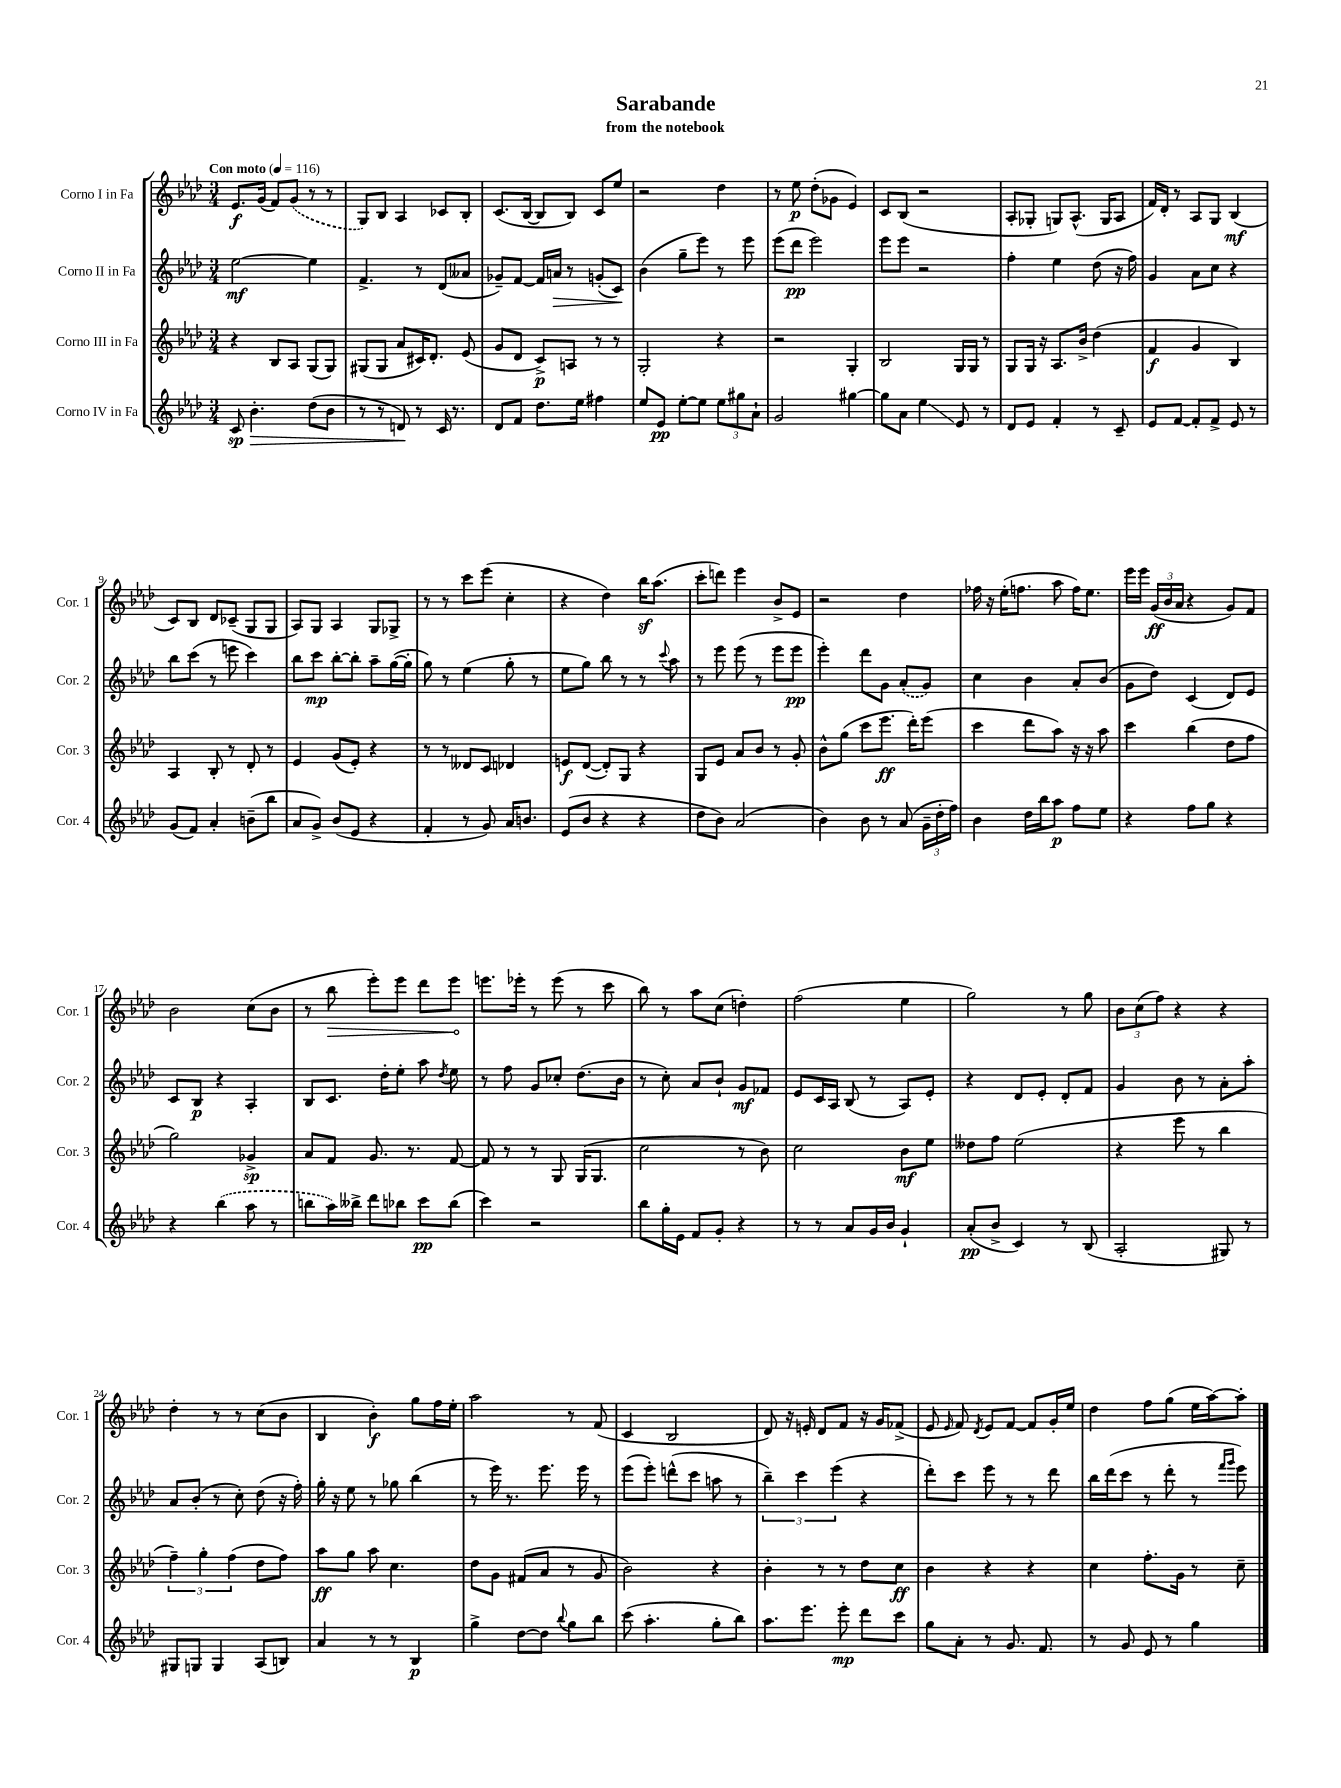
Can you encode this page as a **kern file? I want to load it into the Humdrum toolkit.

**kern	**kern	**kern	**kern
*staff4	*staff3	*staff2	*staff1
*clefG2	*clefG2	*clefG2	*clefG2
*k[b-e-a-d-]	*k[b-e-a-d-]	*k[b-e-a-d-]	*k[b-e-a-d-]
*M3/4	*M3/4	*M3/4	*M3/4
*MM116	*MM116	*MM116	*MM116
8c/	4r	[2ee-\	8.e-/L
4.b-'\	.	.	.
.	.	.	(16g/Jk
.	8B-/L	.	8f/L)
.	8A-/J	.	(8g/J
(8dd-\L	(8G/L	4ee-\]	8r
8b-\J	8G/J)	.	8r
=	=	=	=
8r	(8G#/L	4.f^/	8G/L)
8r	8G#/J	.	8B-/J
8d/)	8a-/L	.	4A-/
8r	16c#/K)	8r	.
.	8.d-'/J	.	.
16c/	.	(8d-/L	8c-/L
8.r	.	.	.
.	(8e-/	8a--/J	8B-'/J
=	=	=	=
8d-/L	8g/L	8g-~/L)	(8.c/L
8f/J	8d-/J	[8f/J	.
.	.	.	[16B-/Jk
8.dd-\L	8c^/L)	16f/]LL	8B-/]L
.	.	16a/JJ	.
.	8A/J	8r	8B-/J)
16ee-\Jk	.	.	.
4ff#\	8r	(8g'/L	8c/L
.	8r	8c/J)	8ee-/J
=	=	=	=
8ee-/L	2G'/	(4b-\	2r
8e-/J	.	.	.
[8ee-'\L	.	8gg~\L	.
8ee-\]J	.	8eee-\J)	.
12ee-\L	4r	8r	4dd-\
12gg#\	.	.	.
.	.	8eee-\	.
12a-`\J	.	.	.
=	=	=	=
2g/	2r	(8eee-\L	8r
.	.	8ddd-\J	8ee-\
.	.	2eee-\)	(8dd-'\L
.	.	.	8g-\J
[4gg#\	4G'/	.	4e-/)
=	=	=	=
8gg#\]L	2B-/	8eee-\L	8c/L
8a-\J	.	8eee-\J	(8B-/J
4ee-\	.	2r	2r
8e-/	16G/LL	.	.
.	16G/JJ	.	.
8r	8r	.	.
=	=	=	=
8d-/L	8G/L	4ff'\	8A-'/L
8e-/J	16G/Jk	.	8G-'/J
.	16r	.	.
4f'/	8.A-/L	4ee-\	8G/L)
.	.	.	(8.A-^^/J
.	16b-^/Jk	.	.
8r	(4dd-\	(8dd-\	.
.	.	.	16G/LK
8c~/	.	16r	8A-/J
.	.	16ff\)	.
=	=	=	=
8e-/L	4f/	4g/	16f/LL)
.	.	.	16d-'/JJ
[8f/J	.	.	8r
8f'/]L	4g/	8a-\L	8A-/L
8f^/J	.	8cc\J	8G/J
8e-/	4B-/)	4r	(4B-/
8r	.	.	.
=	=	=	=
(8g/L	4A-/	8bb-\L	8c/L)
8f/J)	.	(8ccc\J	8B-/J
4a-'/	8B-'/	8r	8d-/L
.	8r	8eee\	(8c-~/J
(8b~\L	8d-'/	4ccc\)	8G/L
8bb-\J	8r	.	8G/J
=	=	=	=
8a-/L	4e-/	8bb-\L	8A-/L)
8g^/J)	.	8ccc\J	8G/J
(8b-/L	(8g/L	[8bb-'\L	4A-/
8e-/J	8e-'/J)	8bb-'\]J	.
4r	4r	8aa-~\L	8G/L
.	.	([16gg\L	8G-^/J
.	.	16gg'\]JJ	.
=	=	=	=
4f'/	8r	8gg\)	8r
.	8r	8r	8r
8r	8d--/L	(4ee-\	8ccc\L
8g/)	8c/J	.	(8eee-\J
16a-/LK	4d-/	8gg'\	4cc'\
8.b/J	.	.	.
.	.	8r	.
=	=	=	=
(8e-/L	8e/L	8ee-\L	4r
8b-/J	([8d-/J	8gg\J)	.
4r	8d-'/]L)	8bb-\	4dd-\)
.	8G/J	8r	.
4r	4r	8r	16bb-\LK
.	.	.	(8.aa-\J
.	.	8qqccc/	.
.	.	8aa-\	.
=	=	=	=
8dd-\L	8G/L	8r	8ccc'\L
8b-\J)	8e-/J	8eee-\	8ddd\J)
(2a-/	8a-/L	(8eee-\	4eee-\
.	8b-/J	8r	.
.	8r	8eee-\L	8b-^/L
.	8g'/	8eee-\J	8e-/J
=	=	=	=
4b-\)	8b-^^\L	4eee-'\)	2r
.	(8gg\J	.	.
8b-\	8ccc\L	8ddd-\L	.
8r	8.eee-\J	8g\J	.
(8a-/	.	(8a-'/L	4dd-\
.	16ddd-'\LK)	.	.
24g~\LL	(8eee-\J	8g/J)	.
24dd-'\	.	.	.
24ff\JJ)	.	.	.
=	=	=	=
4b-\	4ccc\	4cc\	16ff-\
.	.	.	16r
.	.	.	(16ee-'\LK
.	.	.	8.ff\J
16dd-\LL	8ddd-\L	4b-\	.
16bb-\J	.	.	.
8aa-\J	8aa-\J)	.	8aa-\
8ff\L	16r	8a-'/L	16ff\LK)
.	16r	.	8.ee-\J
8ee-\J	8aa-\	(8b-/J	.
=	=	=	=
4r	4ccc\	8g\L	16eee-\LL
.	.	.	16eee-\JJ
.	.	8dd-\J)	(24g/LL
.	.	.	24b-/
.	.	.	24a-/JJ
8ff\L	(4bb-\	(4c/	4r
8gg\J	.	.	.
4r	8dd-\L	8d-/L)	8g/L)
.	8ff\J	8e-/J	8f/J
=	=	=	=
4r	2gg\)	8c/L	2b-\
.	.	8B-/J	.
(4bb-\	.	4r	.
8aa-\	4g-^/	4A-'/	(8cc\L
8r	.	.	8b-\J
=	=	=	=
8bb\L	8a-/L	8B-/L	8r
16aa-\L)	8f/J	8.c/J	8bb-\
16bb--^\JJ	.	.	.
8ddd-\L	8.g/	.	8eee-'\L)
.	.	16dd-'\LK	.
8bb-\J	.	8ee-'\J	8eee-\J
.	8.r	.	.
8ccc\L	.	8aa-\	8ddd-\L
.	.	8qdd-/	.
(8bb-\J	[8f/	8ee-\	8eee-\J
=	=	=	=
4ccc\)	8f/]	8r	8.eee\L
.	8r	8ff\	.
.	.	.	16eee-'\Jk
2r	8r	8g/L	8r
.	8G/	8cc-'/J	(8eee-\
.	(16G/LK	(8.dd-\L	8r
.	8.G/J	.	.
.	.	.	8ccc\
.	.	16b-\Jk	.
=	=	=	=
8bb-\L	2cc\	8r	8bb-\)
16gg'\L	.	8cc'\)	8r
16e-\JJ	.	.	.
8f/L	.	8a-/L	8aa-\L
8g'/J	.	8b-`/J	(8cc\J
4r	8r	8g/L	4dd'\)
.	8b-\)	8f-/J	.
=	=	=	=
8r	2cc\	8e-/L	(2ff\
8r	.	16c/L	.
.	.	16A-/JJ	.
8a-/L	.	(8B-/	.
16g/L	.	8r	.
16b-/JJ	.	.	.
4g`/	8b-\L	8A-/L)	4ee-\
.	8ee-\J	8e-'/J	.
=	=	=	=
(8a-'/L	8dd--\L	4r	2gg\)
8b-^/J	8ff\J	.	.
4c/)	(2ee-\	8d-/L	.
.	.	8e-'/J	.
8r	.	8d-'/L	8r
(8B-/	.	8f/J	8gg\
=	=	=	=
2A-'/	4r	4g/	12b-\L
.	.	.	(12cc\
.	.	.	12ff\J)
.	8eee-\	8b-\	4r
.	8r	8r	.
8G#/)	4bb-\	8a-'\L	4r
8r	.	8aa-'\J	.
=	=	=	=
8G#/L	6ff~\)	8a-/L	4dd-'\
8G/J	.	(8b-'/J	.
.	6gg'\	.	.
4G/	.	8r	8r
.	(6ff\	.	.
.	.	8cc'\)	8r
(8A-/L	8dd-\L	(8dd-\	(8cc\L
8B/J)	8ff\J)	16r	8b-\J
.	.	16ff'\)	.
=	=	=	=
4a-/	8aa-\L	16gg'\	4B-/
.	.	16r	.
.	8gg\J	8ee-\	.
8r	8aa-\	8r	4b-'\)
8r	4.cc\	8gg-\	.
4B-/	.	(4bb-\	8gg\L
.	.	.	16ff\L
.	.	.	16ee-'\JJ
=	=	=	=
4gg^\	8dd-\L	8r	2aa-\
.	8g\J	16eee-\)	.
.	.	8.r	.
[8dd-\L	(8f#/L	.	.
8dd-\]J	8a-/J	8.eee-\	.
8qqbb-/	.	.	.
8gg\L	8r	.	8r
.	.	16eee-\	.
8bb-\J	8g/	8r	(8f/
=	=	=	=
(8ccc\	2b-\)	(8eee-\L	4c/
4.aa-'\	.	8eee-'\J)	.
.	.	(8ddd^^\L	2B-/
.	.	8ccc\J	.
8gg'\L	4r	8aa\	.
8bb-\J)	.	8r	.
=	=	=	=
8.aa-\L	4b-'\	6bb-~\)	8d-/)
.	.	.	16r
.	.	6ccc\	.
8.eee-\J	.	.	16e'/
.	8r	.	8d-/L
.	.	(6eee-\	.
8eee-'\	8r	.	8f/J
8ddd-\L	8dd-\L	4r	16r
.	.	.	16g/LK
8ccc\J	8cc\J	.	(8f-^/J
=	=	=	=
8gg\L	4b-\	8ddd-'\L)	8e-/
.	.	.	16qqe-/
8a-'\J	.	8ccc\J	8f/)
.	.	.	8qd-/
8r	4r	8eee-\	8e-/L
8.g/	.	8r	[8f/J
.	4r	8r	8f/]L
8.f/	.	.	.
.	.	8ddd-\	16g'/L
.	.	.	16ee-/JJ
=	=	=	=
8r	4cc\	16bb-\LL	4dd-\
.	.	(16ddd-\J	.
8g/	.	8ccc\J	.
8e-/	8.ff'\L	8r	8ff\L
8r	.	8ddd-'\	(8gg\J
.	16g\Jk	.	.
4gg\	8r	8r	16ee-\LL
.	.	.	[16aa-\J)
.	.	16qqfff/LL	.
.	.	16qqggg/JJ	.
.	8cc~\	8eee-\)	8aa-'\]J
==	==	==	==
*-	*-	*-	*-
